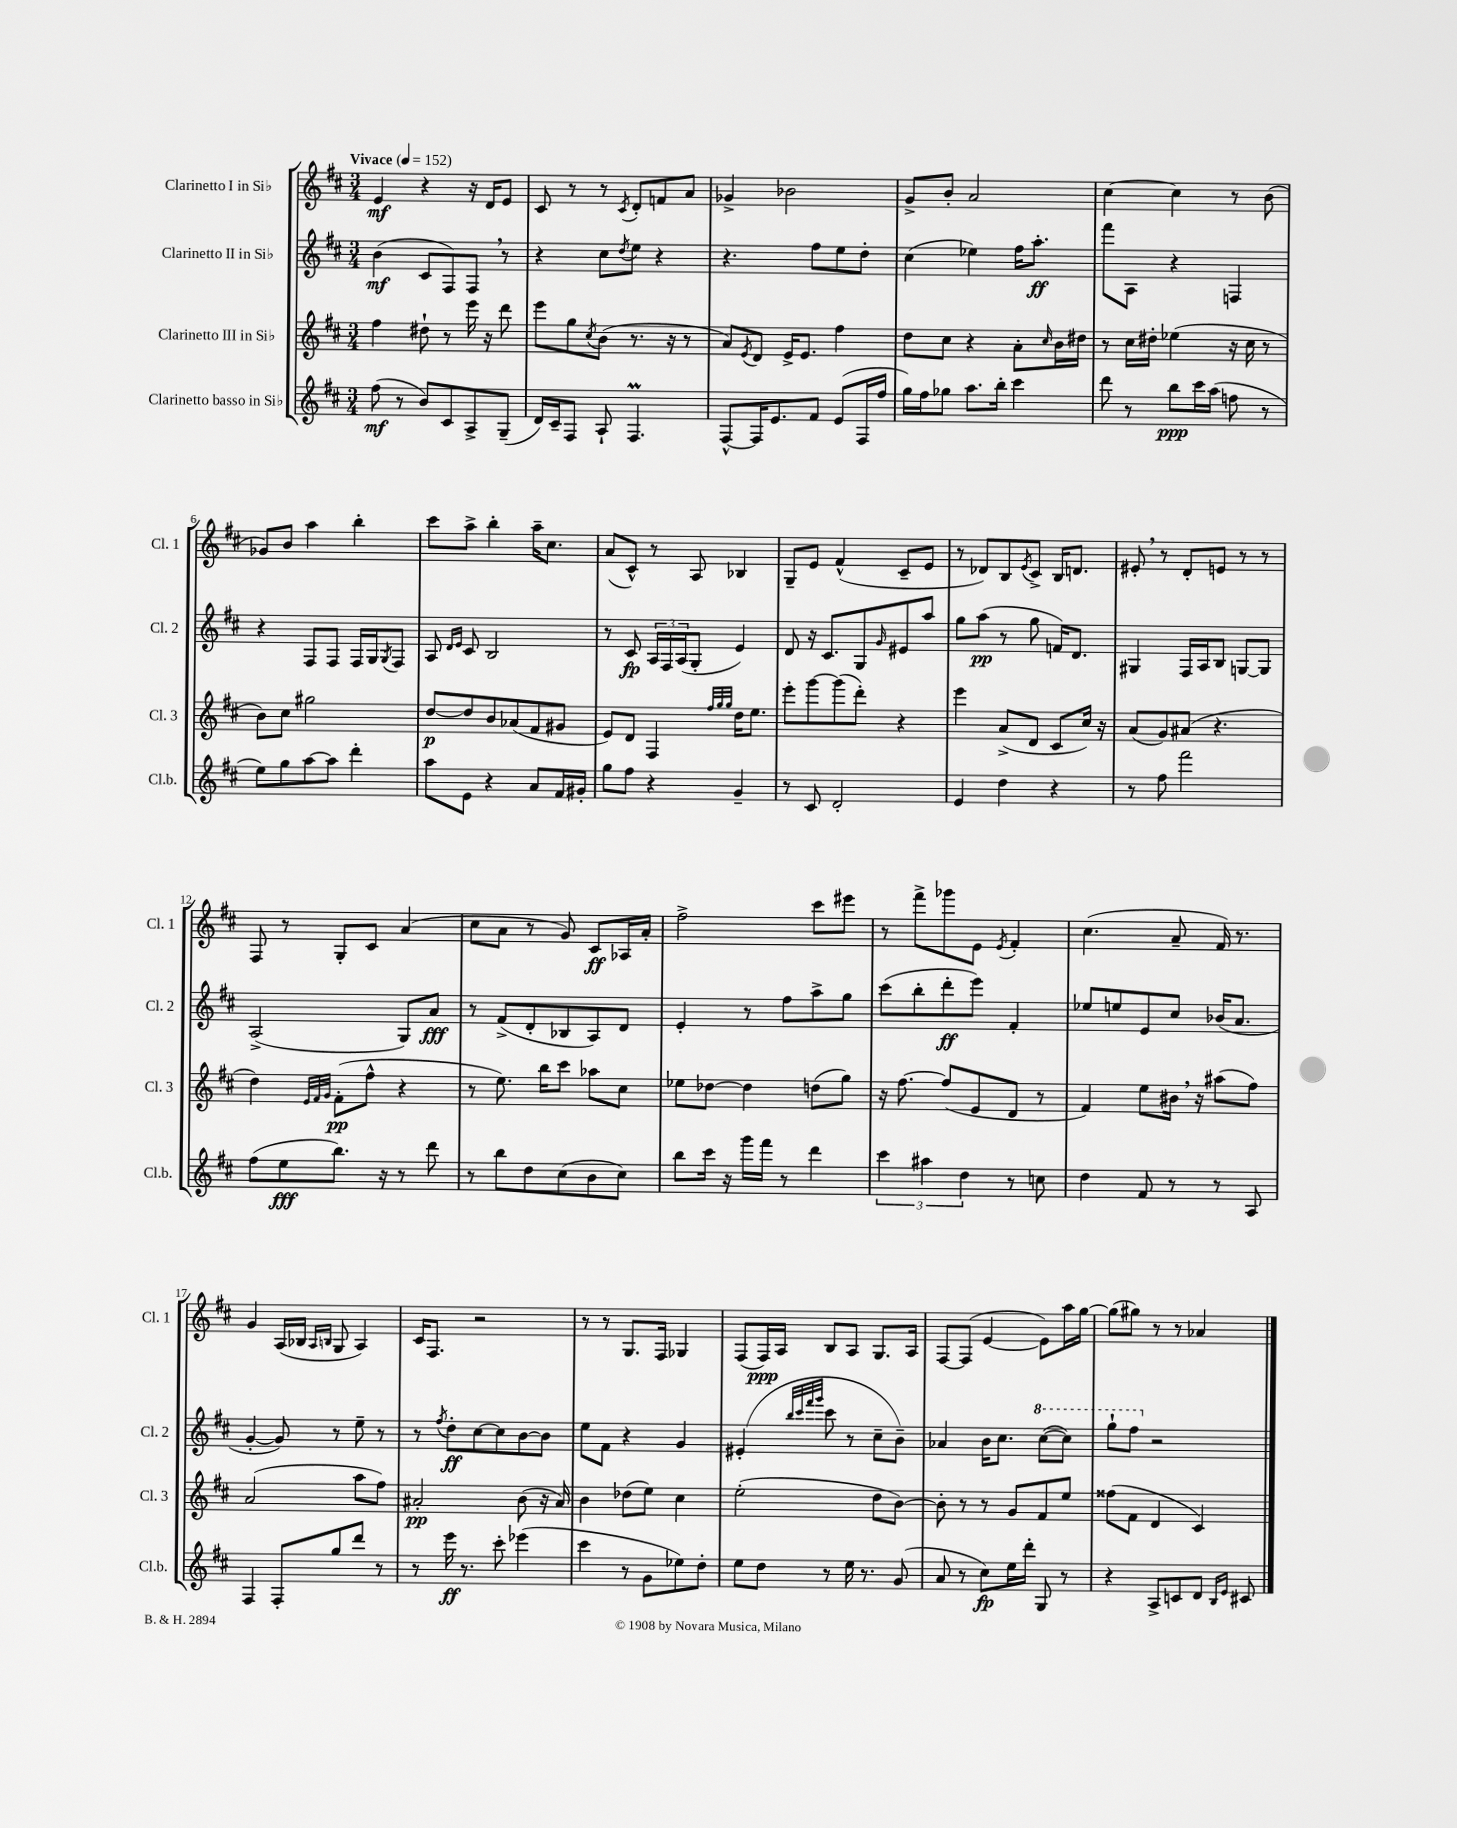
<<
\new StaffGroup <<
\new Staff = "s0" \with { instrumentName = "Clarinetto I in Sib" shortInstrumentName = "Cl. 1" } {
    \clef treble \key d \major \numericTimeSignature \time 3/4 \tempo "Vivace" 4 = 152
    e'4\mf r4 r16 d'16 e'8 |
    cis'8 r8 r8 \acciaccatura { cis'8 } d'8-. f'8 a'8 |
    ges'4-> bes'2 |
    g'8-> b'8-. a'2 |
    cis''4~ cis''4 r8 b'8( |
    ges'8) b'8 a''4 b''4-. |
    cis'''8 a''8-> b''4-. a''16-- cis''8. |
    a'8( cis'8-^) r8 a8 bes4 |
    g8-- e'8 fis'4-^( cis'8-- e'8 |
    r8 des'8) b8 \acciaccatura { e'8 } cis'8-> b16 d'8. |
    eis'8-. \breathe r8 d'8-. e'8 r8 r8 |
    fis8 r8 g8-. cis'8 a'4( |
    cis''8 a'8 r8 g'8) cis'8\ff aes16 a'16-. |
    fis''2-> cis'''8 eis'''8 |
    r8 fis'''8-> ges'''8 e'8 \acciaccatura { e'8 } fis'4-. |
    cis''4.( a'8-- fis'16) r8. |
    g'4 a16( bes16 \grace { a16 b16 } g8 a4) |
    cis'16 fis8. r2 |
    r8 r8 g8. fis16 ges4 |
    fis8( fis16\ppp) a16 b8 a8 g8. a16 |
    fis8~ fis8( e'4~ e'8) a''16 g''16~ |
    g''8( gis''8) r8 r8 aes'4 \bar "|." |
}
\new Staff = "s1" \with { instrumentName = "Clarinetto II in Sib" shortInstrumentName = "Cl. 2" } {
    \clef treble \key d \major \numericTimeSignature \time 3/4
    b'4\mf( cis'8 fis8) fis8 \breathe r8 |
    r4 cis''8 \acciaccatura { d''8 } e''8 r4 |
    r4. fis''8 e''8 d''8-. |
    cis''4( ees''4) fis''16 a''8.-.\ff |
    fis'''8 a8 r4 f4 |
    r4 fis8 fis8 fis16 g16 \acciaccatura { g8 } fis8 |
    a8 \grace { d'16 e'16 } cis'8 b2 |
    r8 cis'8\fp \tuplet 3/2 { a16 fis16 a16( } g8-. e'4) |
    d'8 r16 cis'8. g8 \grace { g'16 } eis'8 a''8 |
    g''8 a''8\pp( r8 g''8 f'16) d'8. |
    gis4 fis16 a16 b8 g8~ g8 |
    a2->( g8) a'8\fff |
    r8 fis'8->( d'8-. bes8 a8) d'8 |
    e'4-. r8 fis''8 a''8-> g''8 |
    cis'''8( b''8-. d'''8-.\ff e'''8) fis'4-. |
    ees''8 e''8 e'8 cis''8 bes'16( a'8. |
    g'4~-. g'8) r8 e''8-- r8 |
    r8 \acciaccatura { fis''8 } d''8-.\ff cis''8~ cis''8 b'8~ b'8 |
    e''8 fis'8 r4 g'4 |
    eis'4-.( \grace { b''32 cis'''32 fis'''32 g'''32 } cis'''8 r8 cis''8-- b'8--) |
    aes'4 b'16 cis''8. \ottava #1 cis'''8~( cis'''8) |
    g'''8-! fis'''8 \ottava #0 r2 \bar "|." |
}
\new Staff = "s2" \with { instrumentName = "Clarinetto III in Sib" shortInstrumentName = "Cl. 3" } {
    \clef treble \key d \major \numericTimeSignature \time 3/4
    fis''4 dis''8-! r8 e'''16 r16 d'''8 |
    e'''8 g''8 \acciaccatura { cis''8 } b'8( r8. r16 r8 |
    a'8) \acciaccatura { e'8 } d'8 e'16-> e'8. fis''4 |
    d''8 cis''8 r4 a'8-. \grace { cis''16 } b'16 dis''16 |
    r8 cis''16 dis''16-. ees''4( r16 cis''16 r8 |
    b'8) cis''8 gis''2 |
    d''8~\p d''8 b'8 aes'8( fis'8 gis'8 |
    e'8) d'8 fis4 \grace { fis''32 g''32 g''32 } d''16 e''8. |
    e'''8-. g'''8~ g'''8( d'''8-.) r4 |
    e'''4 a'8->( d'8 cis'8 cis''16) r16 |
    a'8( g'8) ais'8( r4. |
    d''4) \grace { e'32 fis'32 g'32 } fis'8-.\pp( fis''8-^ r4 |
    r8 e''8.) b''16 cis'''8 aes''8 cis''8 |
    ees''8 des''8~ des''4 d''8( g''8) |
    r16 fis''8.~ fis''8( e'8 d'8 r8 |
    fis'4) e''8 bis'16 \breathe r16 ais''8( fis''8) |
    a'2( a''8 fis''8) |
    ais'2-.\pp b'8( r16 ais'16) |
    b'4 des''8( e''8) cis''4 |
    e''2-.( d''8 b'8~) |
    b'8-. r8 r8 g'8 fis'8 e''8 |
    fisis''8( fis'8 d'4 cis'4) \bar "|." |
}
\new Staff = "s3" \with { instrumentName = "Clarinetto basso in Sib" shortInstrumentName = "Cl.b." } {
    \clef treble \key d \major \numericTimeSignature \time 3/4
    fis''8\mf( r8 b'8) cis'8 a8-> g8--( |
    d'16) cis'16-- fis8 a8-! fis4.\prall |
    fis8~-^ fis16 e'8. fis'8 e'8( fis16 fis''16 |
    g''16) fis''16 ges''8 a''8. b''16-. cis'''4 |
    d'''8 r8 b''8\ppp cis'''16 a''16( f''8 r8 |
    e''8) g''8 a''8~ a''8 d'''4-. |
    a''8 e'8 r4 a'8 fis'16 gis'16-. |
    g''8 fis''8 r4 g'4-- |
    r8 cis'8 d'2-. |
    e'4 d''4 r4 |
    r8 fis''8 fis'''2 |
    fis''8( e''8\fff b''8.) r16 r8 d'''8 |
    r8 b''8 d''8 cis''8( b'8 cis''8) |
    b''8 cis'''16 r16 g'''16 fis'''16 r8 d'''4 |
    \tuplet 3/2 { cis'''4 ais''4 d''4 } r8 c''8 |
    d''4 fis'8 r8 r8 a8 |
    fis4 fis8-. g''8 d'''8 r8 |
    r8 e'''16\ff r8. cis'''8-. ees'''4( |
    cis'''4 r8 g'8 ees''8) d''8-. |
    e''8 d''8 r8 e''16 r8. g'8( |
    a'8 r8 cis''8\fp) e''16 d'''16-. g8 r8 |
    r4 a8-> c'8 d'8 \grace { b16 e'16 } cis'8 \bar "|." |
}
>>
>>
